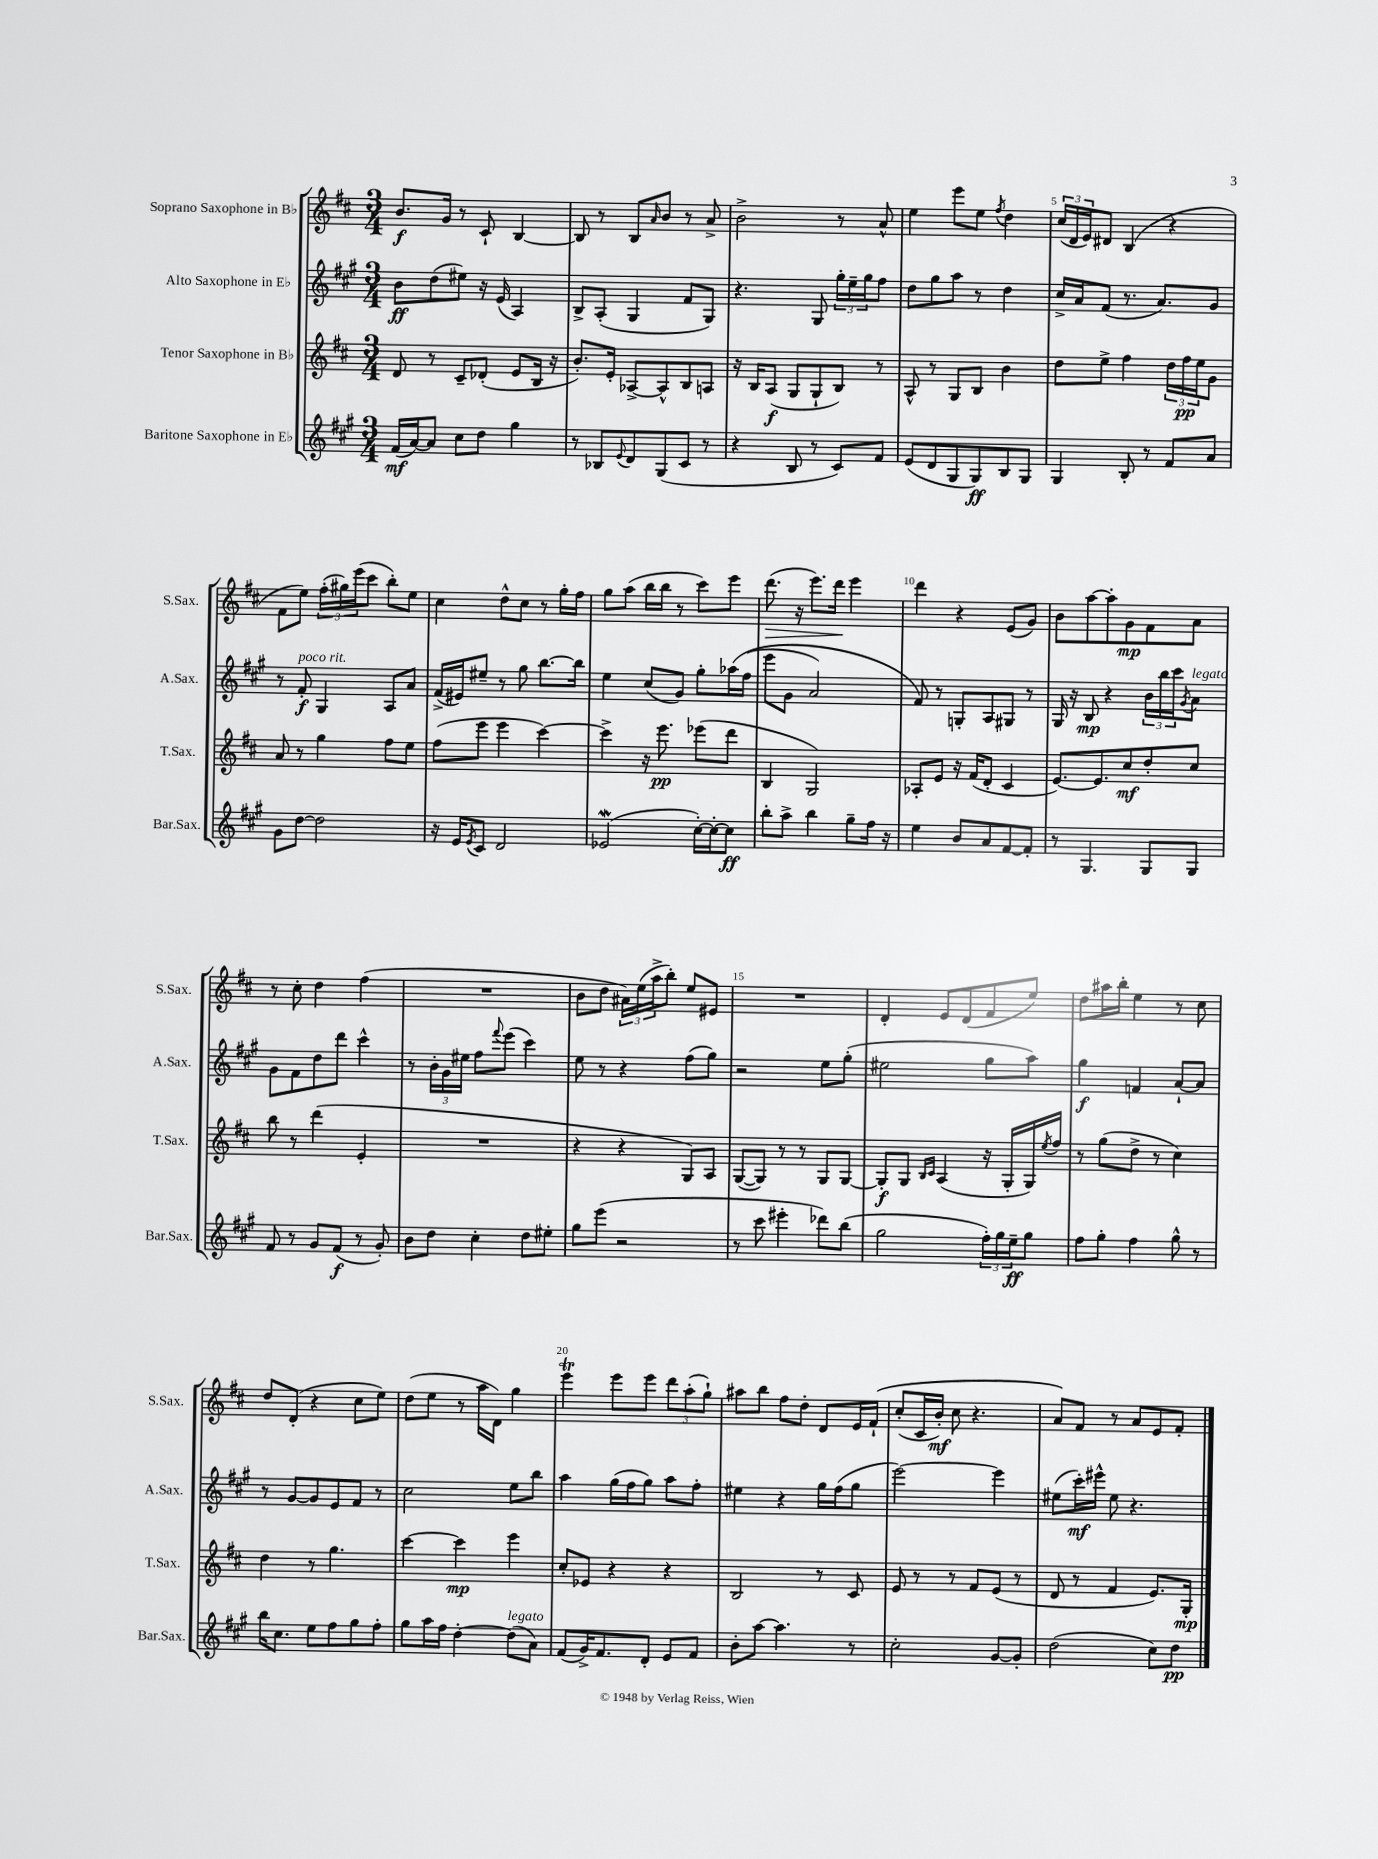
<<
\new StaffGroup <<
\new Staff = "s0" \with { instrumentName = "Soprano Saxophone in Bb" shortInstrumentName = "S.Sax." } {
    \clef treble \key d \major \numericTimeSignature \time 3/4
    b'8.\f g'16 r8 cis'8-! b4~ |
    b8 r8 b8 \grace { a'16 } b'8 r8 a'8-> |
    b'2-> r8 a'8-^ |
    e''4 e'''8 e''8 \acciaccatura { fis''8 } d''4 |
    \tuplet 3/2 { cis''16( d'16 e'16) } dis'8 b4( r4 |
    fis'8 e''8) \tuplet 3/2 { fis''16-.( gis''16) e'''16( } cis'''8 b''8-.) e''8 |
    cis''4 d''8-^ cis''8 r8 g''16-. fis''16 |
    g''8 a''8( b''16 b''16 r8 cis'''8) e'''8 |
    d'''8.\>( r16 e'''8.) d'''16\! e'''4 |
    d'''4 r4 e'8( g'8) |
    b'8 a''8~ a''8-. g'8\mp fis'8 a'8 |
    r8 cis''8-. d''4 fis''4( |
    R2. |
    b'8 d''8 \tuplet 3/2 { ais'16) e''16( a''16-> } b''8-.) e''8 eis'8 |
    R2. |
    d'4-. e'8 d'8( fis'8 e''8) |
    d''8 ais''16 b''16-. e''4 r8 cis''8 |
    d''8 d'8-.( r4 cis''8 e''8) |
    d''8( e''8 r8 a''16 d'16) g''4 |
    e'''4\trill e'''8 e'''8 \tuplet 3/2 { d'''8 a''8-.( g''8-!) } |
    ais''8 b''8 fis''8 d''8-. d'8 e'16 fis'16-!\( |
    cis''8-.( cis'16 b'16-.\mf) cis''8 r4. |
    a'8\) fis'8 r8 a'8 e'8 fis'8-. \bar "|." |
}
\new Staff = "s1" \with { instrumentName = "Alto Saxophone in Eb" shortInstrumentName = "A.Sax." } {
    \clef treble \key a \major \numericTimeSignature \time 3/4
    b'8\ff d''8( eis''8) r16 e'16( a4) |
    b8-> a8-.( gis4 fis'8 gis8) |
    r4. gis8 \tuplet 3/2 { gis''16-. e''16-- gis''16 } fis''8 |
    d''8 gis''8 a''8 r8 d''4 |
    cis''16-> a'16 fis'8( r8. a'8.) gis'8 |
    r8 fis'8-.\f^\markup { \italic "poco rit." } gis4 a8 a'8 |
    fis'16->( eis'16) eis''8-- r8 gis''8 b''8.~ b''16 |
    e''4 cis''8( gis'8) gis''8-. aes''16\( fis''16( |
    e'''8 gis'8 a'2) |
    fis'8\) r8 g8-. a8 gis8 r8 |
    gis16 r16 b8\mp r4 \tuplet 3/2 { b'16 b''16 cis'''16 } \acciaccatura { gis'8 } a'8^\markup { \italic "legato" } |
    gis'8 fis'8 d''8 d'''8 cis'''4-^ |
    r8 \tuplet 3/2 { b'16-. gis'16 eis''16 } fis''8 \appoggiatura { fis'''8 } e'''8( cis'''4) |
    e''8 r8 r4 fis''8( gis''8) |
    r2 e''8 gis''8-.( |
    eis''2 gis''8 a''8) |
    gis''4\f f'4 a'8~-! a'8 |
    r8 gis'8~ gis'8 e'8 fis'8 r8 |
    cis''2 e''8 b''8 |
    a''4 gis''16( fis''16 gis''8) a''8 fis''8-. |
    eis''4 r4 gis''16 fis''16( gis''8 |
    e'''2~) e'''4 |
    eis''8( cis'''16-.\mf) eis'''16-^ eis''8 r4. \bar "|." |
}
\new Staff = "s2" \with { instrumentName = "Tenor Saxophone in Bb" shortInstrumentName = "T.Sax." } {
    \clef treble \key d \major \numericTimeSignature \time 3/4
    d'8 r8 cis'8-- des'8-.( e'8 b16 r16 |
    b'8.-.) e'16-. aes8~-> aes8-^ b8 a8 |
    r16 b16 a8\f( g8 g8-! b8) r8 |
    a8-^ r8 g8 b8 b'4 |
    d''8 e''8-> fis''4 \tuplet 3/2 { d''16 fis''16\pp e''16 } g'8 |
    a'8 r8 g''4 fis''8 e''8 |
    fis''8( e'''8 e'''4 cis'''4~) |
    cis'''4-> r16 e'''8.\pp ees'''8( d'''8 |
    b4 g2) |
    aes8-. e'8 r16 fis'16( d'8-. cis'4 |
    e'8.~) e'8. cis''8\mf d''8-. cis''8 |
    b''8 r8 d'''4( e'4-. |
    R2. |
    r4 r4 g8) a8 |
    g8~( g8) r8 r8 g8 g8~ |
    g8-.\f g8 \grace { b16 cis'16 } a4( r16 g16-. g16) \acciaccatura { e''8 } fis''16 |
    r8 g''8( d''8-> r8 cis''4) |
    d''4 r8 g''4. |
    cis'''4~ cis'''4\mp e'''4 |
    cis''8-. ees'8 r4 r4 |
    b2 r8 cis'8 |
    e'8 r8 r8 fis'8 e'8( r8 |
    d'8 r8 fis'4 e'8.) g16-.\mp \bar "|." |
}
\new Staff = "s3" \with { instrumentName = "Baritone Saxophone in Eb" shortInstrumentName = "Bar.Sax." } {
    \clef treble \key a \major \numericTimeSignature \time 3/4
    fis'16\mf( a'16~) a'8 cis''8 d''8 gis''4 |
    r8 bes8 \appoggiatura { e'8 } d'8 gis8( cis'8 r8 |
    r4 b8 r8 cis'8) fis'8 |
    e'8( d'8 gis8 gis8\ff) b8 gis8 |
    gis4 b8-. r8 fis'8 a'8 |
    gis'8 d''8~ d''2 |
    r16 e'16 \acciaccatura { e'8 } cis'8 d'2 |
    ees'2\mordent( cis''16~-.) cis''16~-. cis''8\ff |
    b''8-. a''8-> b''4 gis''8-- fis''16 r16 |
    e''4 b'8 a'8 fis'8~ fis'8-. |
    r8 gis4. gis8 gis8 |
    fis'8 r8 gis'8 fis'8\f( r8 gis'8-.) |
    b'8 d''8 cis''4-. d''8 eis''8-. |
    gis''8 e'''8( r2 |
    r8 cis'''8 eis'''4-. des'''8) b''8( |
    gis''2 \tuplet 3/2 { fis''16-.) gis''16 e''16--\ff } gis''8 |
    fis''8 gis''8-. fis''4 gis''8-^ r8 |
    b''16 cis''8. e''8 fis''8 gis''8 fis''8-. |
    gis''8 a''16 fis''16 d''4~-. d''8^\markup { \italic "legato" }( a'8) |
    fis'8( gis'16->) fis'8. d'8-. e'8 fis'8 |
    b'8-. a''8~ a''4. r8 |
    cis''2-. gis'8~ gis'8-. |
    d''2( cis''8) d''8\pp \bar "|." |
}
>>
>>
\layout { \context { \Score \override BarNumber.break-visibility = ##(#f #t #t) barNumberVisibility = #(every-nth-bar-number-visible 5) } }
